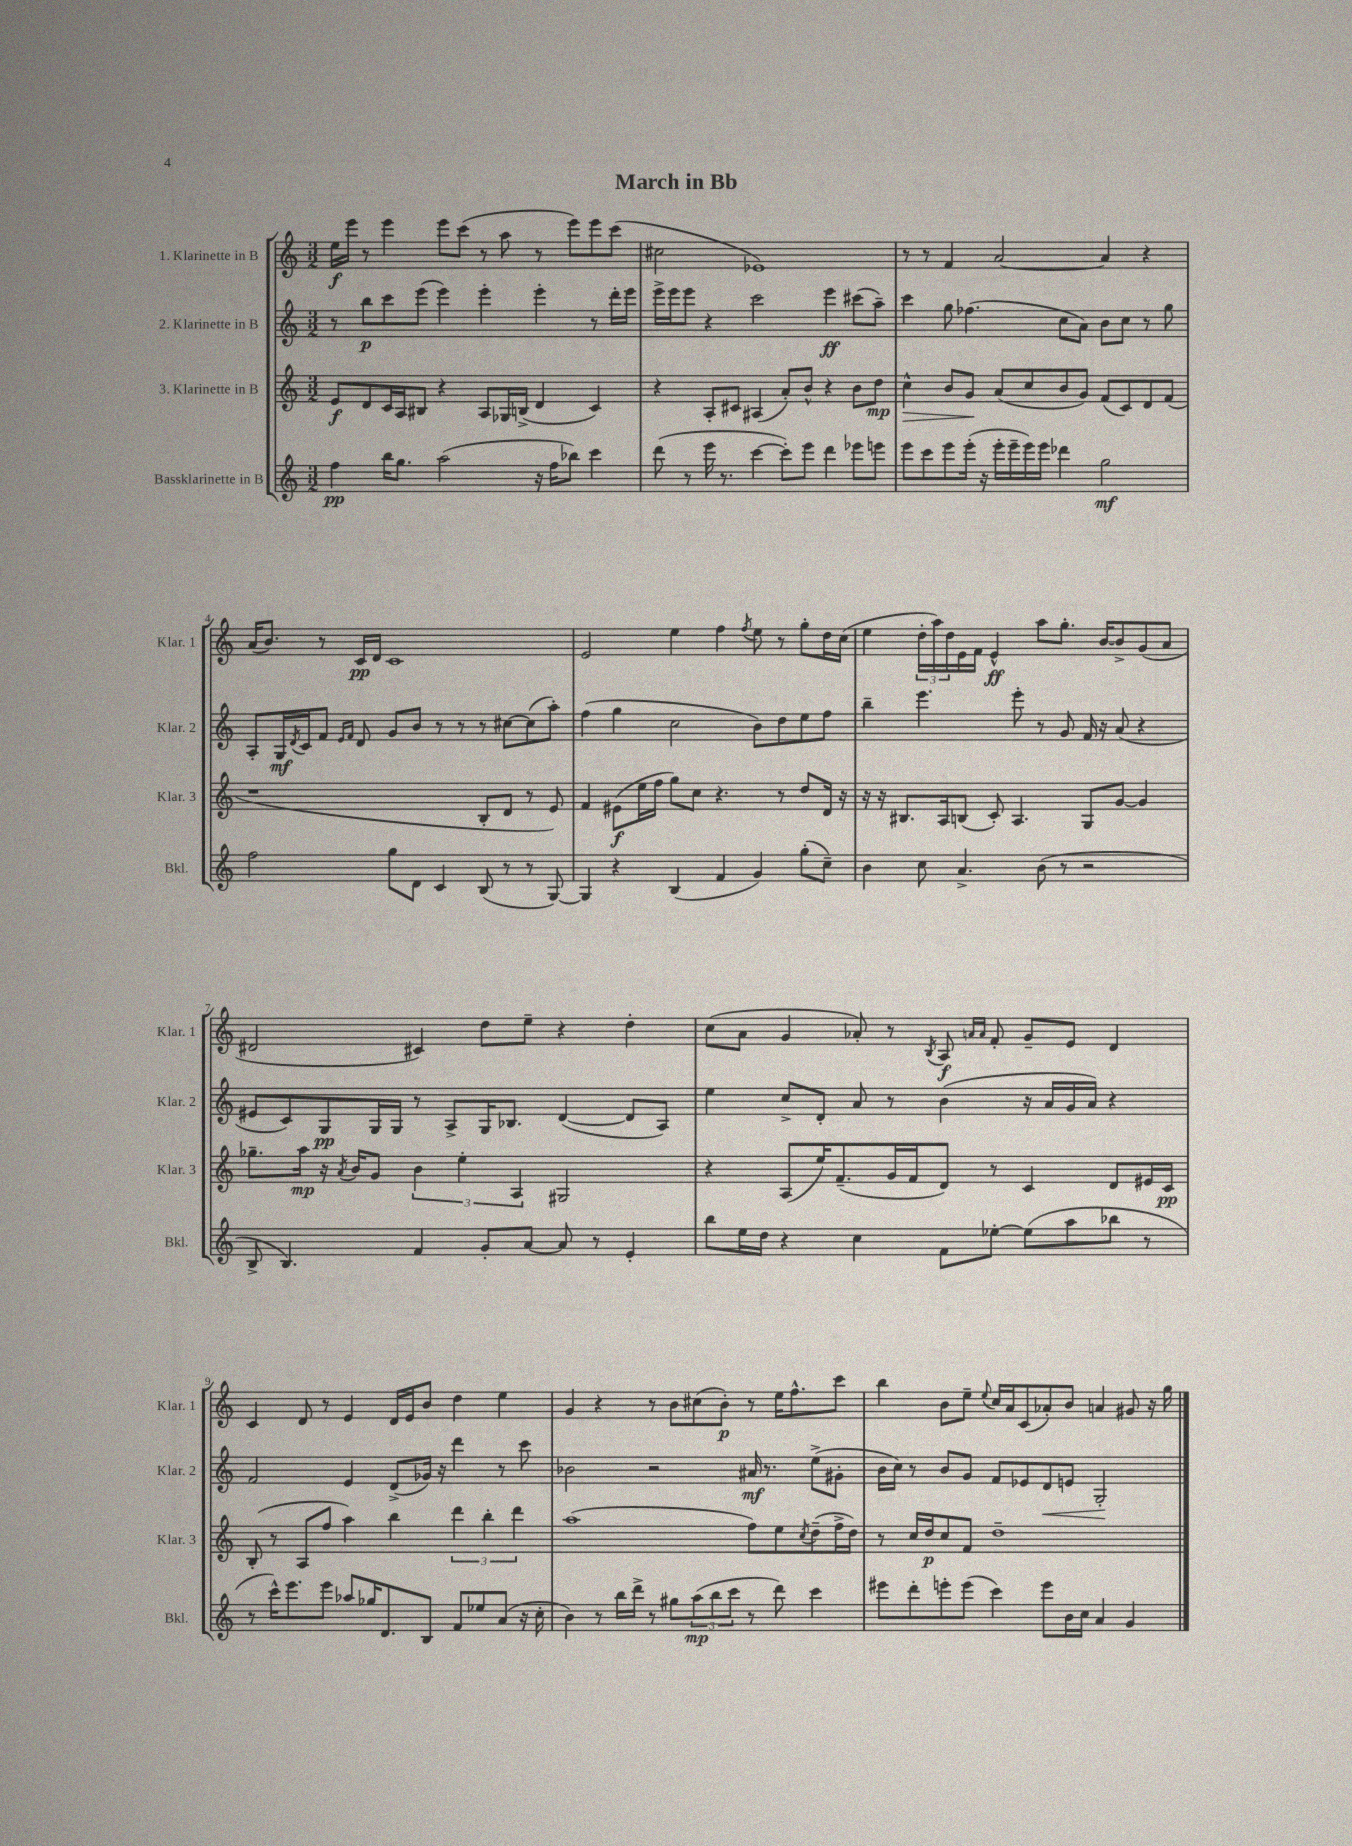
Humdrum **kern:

**kern	**kern	**kern	**kern
*staff4	*staff3	*staff2	*staff1
*clefG2	*clefG2	*clefG2	*clefG2
*k[]	*k[]	*k[]	*k[]
*M3/2	*M3/2	*M3/2	*M3/2
4ff	8e	8r	16ee
.	.	.	16eee
.	8d	8bb	8r
16bb	16c	8ccc	4eee
8.gg	16A	.	.
.	8B#	(8eee	.
(2aa	4r	4eee)	8eee
.	.	.	(8ccc
.	8A	4eee'	8r
.	16G-	.	8aa
.	(16B^	.	.
16r	4d	4eee'	8r
16ff	.	.	.
8bb-)	.	.	8eee)
4ccc	4c)	8r	8eee
.	.	16ddd'	(8ccc
.	.	16eee	.
=	=	=	=
(8ddd	4r	16eee^	2cc#
.	.	16eee	.
8r	.	8eee	.
16eee	8A'	4r	.
8.r	.	.	.
.	8c#	.	.
[4ccc	(4A#	2ccc	1e-)
8ccc'])	8a')	.	.
8eee	8b^^	.	.
4ddd	4r	4eee	.
8eee-	8b	(8ccc#	.
8eee	8dd	8aa~)	.
=	=	=	=
8eee	4cc^^	4ccc	8r
8ccc	.	.	8r
8eee	8b	8gg	4f
(16eee'	8g	(4.ff-	.
16r	.	.	.
16eee'	(8a	.	[2a
16eee~	.	.	.
16eee)	8cc	.	.
16eee	.	.	.
4ddd-	8b	8cc	.
.	8g)	8a)	.
2gg	(8f	8b	4a]
.	8c)	8cc	.
.	8d	8r	4r
.	(8f	8gg	.
=	=	=	=
2ff	1r	8A'	(16a
.	.	.	8.b)
.	.	16G	.
.	.	8qd	.
.	.	16c	.
.	.	8f	8r
.	.	16qqe	.
.	.	16qqf	.
.	.	8d	16c
.	.	.	16d
8gg	.	8g	1c
8d	.	8b	.
4c	.	8r	.
.	.	8r	.
(8B	8B'	8r	.
8r	8d	[8cc#	.
8r	8r	(8cc#]	.
[8G)	8e)	8aa')	.
=	=	=	=
4G]	4f	(4ff	2e
4r	(8e#	4gg	.
.	16ee	.	.
.	16ff	.	.
(4B	8gg)	2cc	4ee
.	8cc	.	.
4f	4.r	.	4ff
.	.	.	8qff
4g)	.	8b)	8ee
.	8r	8dd	8r
(8gg'	8dd	8ee	8gg'
8cc~)	16d	8ff	16dd
.	16r	.	(16cc
=	=	=	=
4b	16r	4bb~	4ee
.	16r	.	.
.	8.B#	.	.
8cc	.	4.eee	24dd'
.	.	.	24aa)
.	16A	.	.
.	.	.	24dd
4.a^	(8B	.	16e
.	.	.	16f
.	8c')	.	4e^^
.	4.A	8eee'	.
(8b	.	8r	8aa
8r	.	8g	8.gg'
2r	8G	16f	.
.	.	16r	[16b
.	[8g	(8a	8b^]
.	4g]	4r	(8g
.	.	.	8a
=	=	=	=
8B^	8.gg-~	8e#	2d#
4.B)	.	8c)	.
.	16aa	.	.
.	16r	8G	.
.	8qa	.	.
.	16b	.	.
.	8g	16G	.
.	.	16G	.
4f	6b	8r	4c#)
.	.	8A^	.
.	6ee'	.	.
8g'	.	16G	8dd
.	.	8.B-	.
.	6A	.	.
[8a	.	.	8ee~
8a]	2G#	([4d	4r
8r	.	.	.
4e'	.	8d]	4dd'
.	.	8A)	.
=	=	=	=
8bb	4r	4ee	(8cc
16ee	.	.	8a
16dd	.	.	.
4r	(8A	8cc^	4g
.	16ee)	8d'	.
.	(8.f~	.	.
4cc	.	8a	8a-')
.	16g	8r	8r
.	16f	.	.
.	.	.	8qB
8f	8d)	(4b	8A
.	.	.	16qqa
.	.	.	16qqa
[8ee-'	8r	.	8f'
(8ee-]	4c	16r	8g~
.	.	16a	.
8aa	.	16g	8e
.	.	16a)	.
8bb-	8d	4r	4d
8r	16e#	.	.
.	16c	.	.
=	=	=	=
8r	(8B'	2f	4c
16ccc^^)	8r	.	.
8.eee	.	.	.
.	8A	.	8d
8eee	8ff	.	8r
8aa-	4aa)	4e	4e
16gg-	.	.	.
8.d	.	.	.
.	4bb	(8d^	16d
.	.	.	16e
8B	.	16g-)	8b
.	.	16r	.
8f	6ddd	4ddd	4dd
8ee-	.	.	.
.	6bb'	.	.
(8a	.	8r	4ee
.	6ddd	.	.
16r	.	8ccc	.
16cc'	.	.	.
=	=	=	=
4b)	(1aa	2b-	4g
8r	.	.	4r
16bb	.	.	.
16ddd^	.	.	.
8r	.	2r	8r
8gg#	.	.	8b
(12aa	.	.	(8cc#
12bb	.	.	.
.	.	.	8b')
12ccc	.	.	.
8r	8ff)	16a#	8r
.	.	8.r	.
8ddd)	8ee	.	16ee
.	.	.	8.ff^^
.	8qcc	.	.
4ccc	(8dd~	(8ee^	.
.	16ff^	8g#'	8ccc
.	16dd)	.	.
=	=	=	=
8eee#	8r	16b	4bb
.	.	16cc)	.
8ddd'	16cc	8r	.
.	16dd	.	.
8eee'	8cc	8b	8b
(8eee	8f	8g	8ee~
.	.	.	8qqee
4ccc)	1dd~	8f	16cc
.	.	.	16a
.	.	8e-	(8c
8eee	.	8d	8a-')
16b	.	8e	8b
16cc	.	.	.
4a	.	2G'	4a
4g	.	.	8g#
.	.	.	16r
.	.	.	16gg
==	==	==	==
*-	*-	*-	*-
